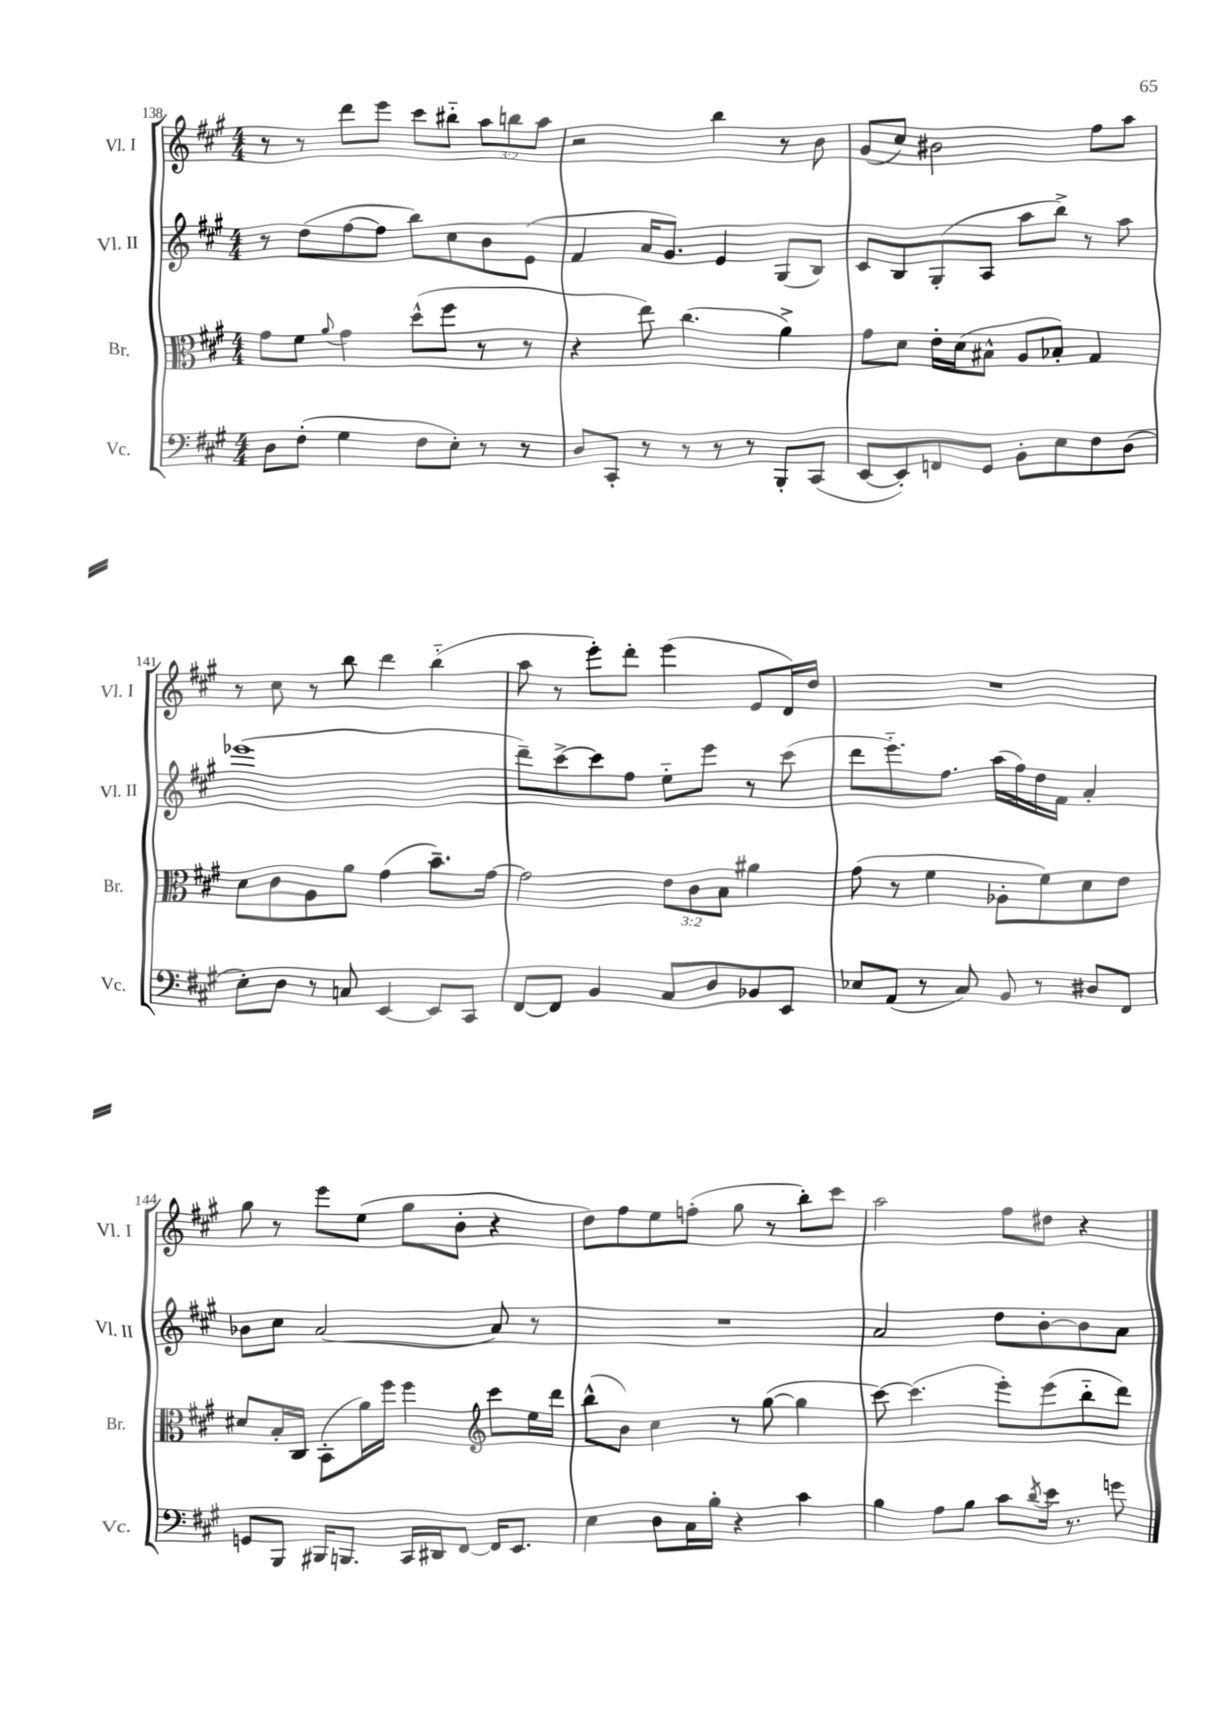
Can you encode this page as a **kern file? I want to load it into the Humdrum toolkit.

**kern	**kern	**kern	**kern
*part4	*part3	*part2	*part1
*staff4	*staff3	*staff2	*staff1
*I"Vc.	*I"Br.	*I"Vl. II	*I"Vl. I
*I'Vc.	*I'Br.	*I'Vl. II	*I'Vl. I
*clefF4	*clefC3	*clefG2	*clefG2
*k[f#c#g#]	*k[f#c#g#]	*k[f#c#g#]	*k[f#c#g#]
*M4/4	*M4/4	*M4/4	*M4/4
=138	=138	=138	=138
8D\L	8g#\L	8r	8r
(8F#'\J	8f#\J	(8dd\L	8r
.	8qqa/	.	.
4G#\	4g#\	[8ff#\	8ddd\L
.	.	8ff#\J]	8eee\J
8F#\L	(8dd^^\L	8bb\L)	8ccc#\L
8E'\J)	8ff#\J	8cc#\	8bb#X\J
8r	8r	8b\	12aa\L
.	.	.	12bbn\
8r	8r	(8e\J	.
.	.	.	12aa\J
=139	=139	=139	=139
8D/L	4r	4f#/	2r
8CC#'/J	.	.	.
8r	8ee\)	16a/KL	.
.	.	8.g#/J)	.
8r	(4.cc#\	.	.
8r	.	4e/	4bb\
8r	.	.	.
8BBB'/L	4a^\)	(8G#/L	8r
(8CC#/J	.	8B/J)	8b\
=140	=140	=140	=140
[8EE/L	8g#\L	8c#/L	(8g#/L
8EE'/])	8d\J	8B/	8cc#/J)
8FFn/	16e'\LL	(8G#'/	2b#X\
.	(16d\J	.	.
8GG#/J	8B#X^^\J	8A/J	.
8BB'\L	8A/L	8aa\L	.
8E\	8B-X'/J)	8bb^\J)	.
8F#\	4G#/	8r	8ff#\L
(8D\J	.	8aa\	8aa\J
!!LO:LB:g=z
=141	=141	=141	=141
8E'\L)	8d\L	(1eee-X	8r
8D\J	8c#\	.	8cc#\
8r	8A\	.	8r
8Cn/	8a\J	.	8bb\
[4EE/	(4g#\	.	4ddd\
8EE/L]	8.b~\L)	.	(4bb\
8CC#/J	.	.	.
.	[16g#\Jk	.	.
=142	=142	=142	=142
[8FF#/L	2g#\]	8ddd~\L)	8aa\
8FF#/J]	.	[8ccc#^\	8r
4BB/	.	8ccc#\]	8eee'\L)
.	.	8ff#\J	8ddd'\J
8C#/L	12e\L	8ee\L	(4eee\
.	12c#\	.	.
8D/	.	8eee\J	.
.	12B\J	.	.
8BB-X/	4a#X\	8r	8e/L
8EE/J	.	(8ccc#\	16d/L)
.	.	.	16dd/JJ
=143	=143	=143	=143
8E-X/L	(8g#\	8ddd\L	1r
(8AA/J	8r	8.eee\)	.
8r	4f#\	.	.
.	.	8.ff#\J	.
8C#/)	.	.	.
8BB/	8A-X'\L	(16aa\LL	.
.	.	16ff#\)	.
8r	8f#\)	16dd\	.
.	.	16f#\JJ	.
8D#X/L	8d\	4a'/	.
8FF#/J	8e\J	.	.
!!LO:LB:g=z
=144	=144	=144	=144
8GGn/L	8d#X/L	8b-X\L	8gg#\
8BBB/J	16B'/L	8cc#\J	8r
.	16C#/JJ	.	.
16BBB#X/KL	(8BB'\L	[2a/	8eee\L
8.BBBn/J	.	.	.
.	16a\L)	.	(8ee\J
.	16ff#\JJ	.	.
16CC#/LL	4ff#\	.	8gg#\L
16DD#X/J	.	.	.
[8FF#/J	.	.	8b'\J
*	*clefG2	*	*
16FF#/KL]	8ccc#\L	8a/]	4r
8.EE/J	.	.	.
.	16ee\L	8r	.
.	16ddd\JJ	.	.
=145	=145	=145	=145
4E\	(8bb^^\L	1r	8dd\L)
.	8b\J)	.	8ff#\
8D\L	4cc#\	.	8ee\
16C#\L	.	.	(8ffn'\J
16B'\JJ	.	.	.
4r	8r	.	8gg#\
.	([8gg#\	.	8r
4c#\	4gg#\]	.	8bb'\L)
.	.	.	8ccc#\J
=146	=146	=146	=146
4B\	[8ccc#\)	2a/	2aa\
.	(4.ccc#\]	.	.
8A\L	.	.	.
8B\J	.	.	.
8c#\L	8eee'\L)	8dd\L	8ff#\L
8qd/	.	.	.
16e\Jk	(8eee\	[8b'\	8dd#X\J
8.r	.	.	.
.	8bb\	8b\]	4r
8gn\	8ddd\J)	8a\J	.
==	==	==	==
*-	*-	*-	*-
